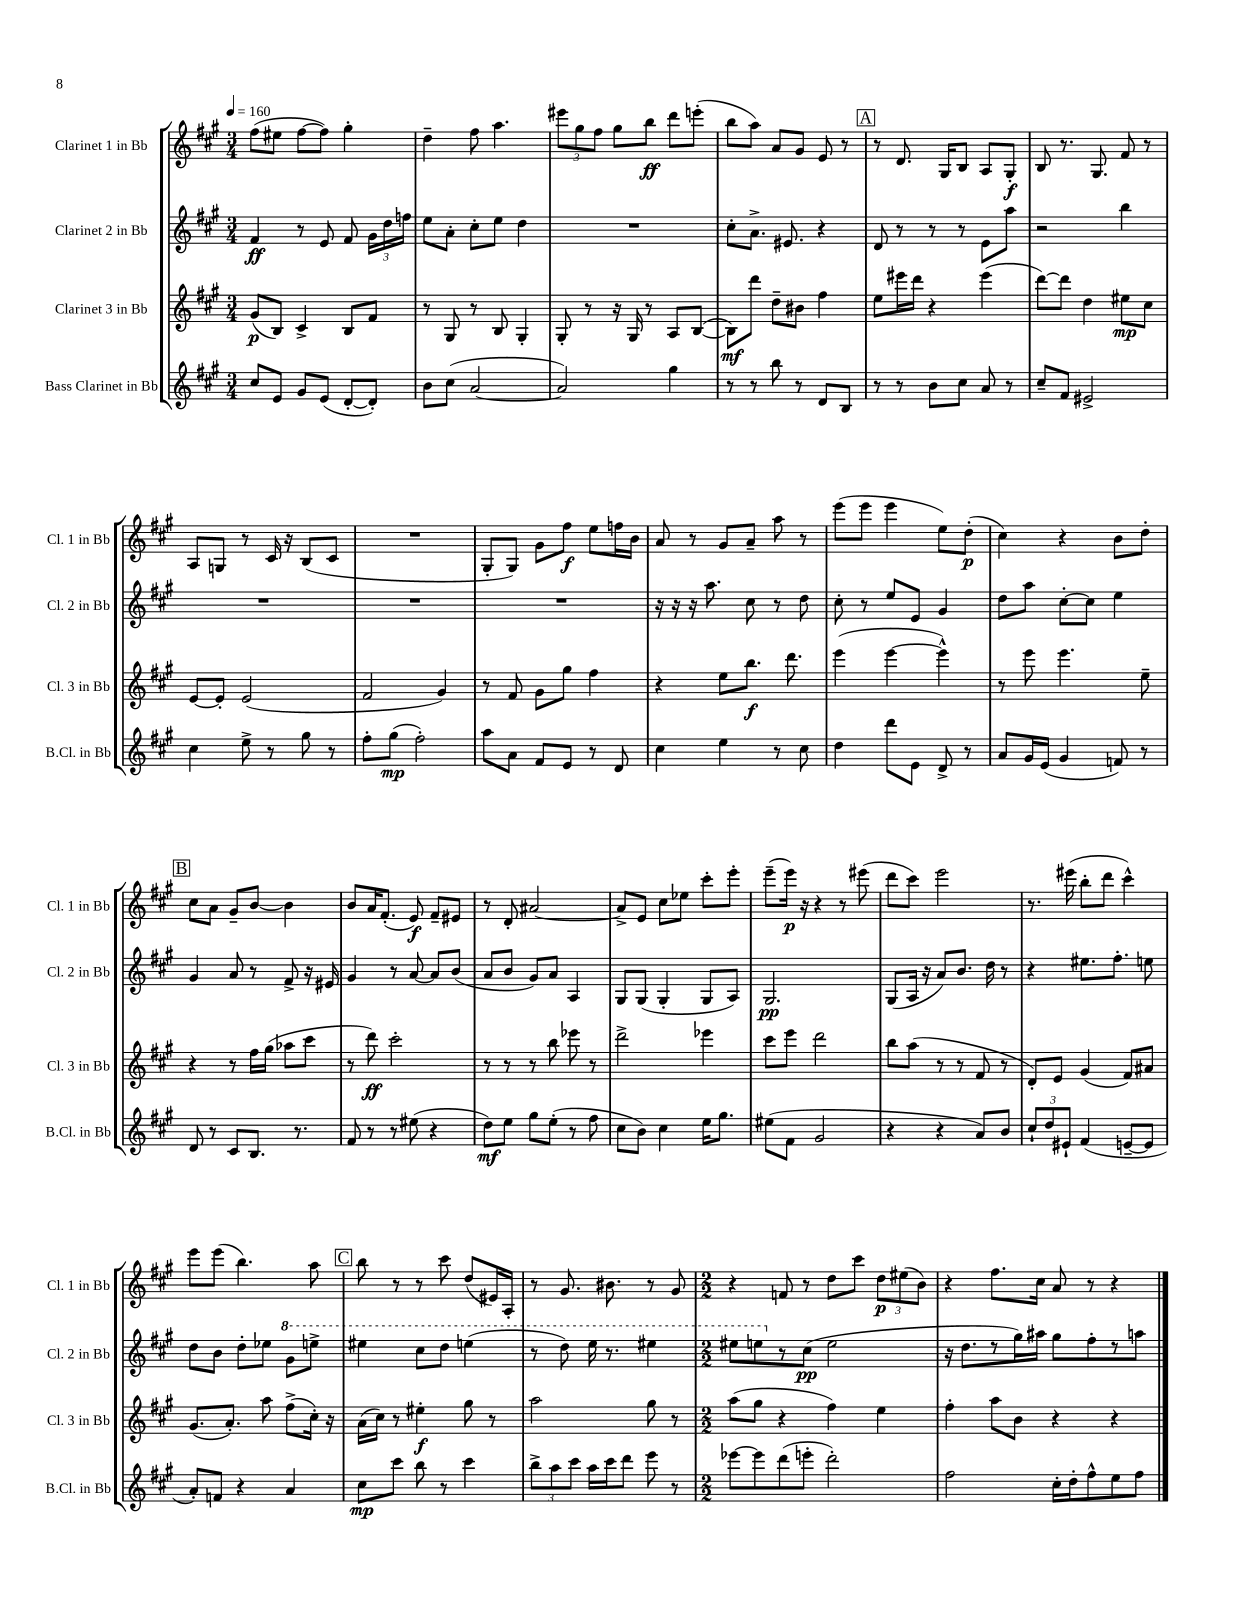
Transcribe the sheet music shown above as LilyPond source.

<<
\new StaffGroup <<
\new Staff = "s0" \with { instrumentName = "Clarinet 1 in Bb" shortInstrumentName = "Cl. 1 in Bb" } {
    \clef treble \key a \major \numericTimeSignature \time 3/4 \tempo 4 = 160
    \autoBeamOff fis''8[( eis''8] fis''8[~ fis''8]) gis''4-. |
    d''4-- fis''8 a''4. |
    \tuplet 3/2 { eis'''8[ gis''8 fis''8] } gis''8[ b''8]\ff d'''8[ e'''8]-.( |
    b''8[ a''8]) a'8[ gis'8] e'8 r8 |
    \mark \markup { \box "A" } r8 d'8. gis16[ b8] a8[ gis8]-.\f |
    b8 r8. gis8. fis'8 r8 |
    a8[ g8] r8 cis'16 r16 b8[( cis'8] |
    R2. |
    gis8[-. gis8]) gis'8[ fis''8]\f e''8[ f''16 b'16] |
    a'8 r8 gis'8[ a'8]-- a''8 r8 |
    e'''8[( e'''8] e'''4 e''8[) d''8]-.\p( |
    cis''4) r4 b'8[ d''8]-. |
    \mark \markup { \box "B" } cis''8[ a'8] gis'8[-- b'8]~ b'4 |
    b'8[ a'16 fis'8.]-.( e'8\f) fis'8[-- eis'8] |
    r8 d'8-. ais'2~ |
    ais'8[-> e'8] cis''8[ ees''8] cis'''8[-. e'''8]-. |
    e'''8[--( e'''16]\p) r16 r4 r8 eis'''8( |
    d'''8[ cis'''8]) e'''2 |
    r8. eis'''16( b''8[-. d'''8] cis'''4-^) |
    e'''8[ e'''8]( b''4.) a''8 |
    \mark \markup { \box "C" } b''8 r8 r8 cis'''8 d''8[( eis'16) a16]-. |
    r8 gis'8. bis'8. r8 gis'8 |
    \numericTimeSignature \time 2/2 r4 f'8 r8 d''8[ cis'''8] \tuplet 3/2 { d''8[\p eis''8( b'8]) } |
    r4 fis''8.[ cis''16] a'8 r8 r4 \bar "|." |
}
\new Staff = "s1" \with { instrumentName = "Clarinet 2 in Bb" shortInstrumentName = "Cl. 2 in Bb" } {
    \clef treble \key a \major \numericTimeSignature \time 3/4
    \autoBeamOff fis'4\ff r8 e'8 fis'8 \tuplet 3/2 { gis'16[ d''16 f''16] } |
    e''8[ a'8]-. cis''8[-. e''8] d''4 |
    R2. |
    cis''8[-. a'8.]-> eis'8. r4 |
    \mark \markup { \box "A" } d'8 r8 r8 r8 e'8[ a''8] |
    r2 b''4 |
    R2. |
    R2. |
    R2. |
    r16 r16 r16 a''8. cis''8 r8 d''8 |
    cis''8-. r8 e''8[ e'8] gis'4 |
    d''8[ a''8] cis''8[~-. cis''8] e''4 |
    \mark \markup { \box "B" } gis'4 a'8 r8 fis'8-> r16 eis'16 |
    gis'4 r8 a'8~ a'8[ b'8]( |
    a'8[ b'8] gis'8[) a'8] a4 |
    gis8[ gis8]( gis4-. gis8[ a8]) |
    gis2.\pp |
    gis8[( a16] r16 a'8[) b'8.] d''16 r8 |
    r4 eis''8.[ fis''8.]-. e''8 |
    d''8[ b'8] d''8[-. ees''8] \ottava #1 gis''8[ e'''!8]-> |
    \mark \markup { \box "C" } eis'''4 cis'''8[ d'''8] e'''4( |
    r8 d'''8) e'''16 r8. eis'''4 |
    \numericTimeSignature \time 2/2 eis'''8[ e'''8 \ottava #0 r8 cis''8]\pp( e''2 |
    r16 d''8.[ r8 gis''16) ais''16] gis''8[ fis''8-. r8 a''8] \bar "|." |
}
\new Staff = "s2" \with { instrumentName = "Clarinet 3 in Bb" shortInstrumentName = "Cl. 3 in Bb" } {
    \clef treble \key a \major \numericTimeSignature \time 3/4
    \autoBeamOff gis'8[\p( b8]) cis'4-> b8[ fis'8] |
    r8 gis8 r8 b8 gis4-. |
    gis8-. r8 r16 gis16 r8 a8[ b8]~( |
    b8[\mf) d'''8] d''8[-- bis'8] fis''4 |
    \mark \markup { \box "A" } e''8[ eis'''16 d'''16] r4 eis'''4( |
    d'''8[~) d'''8] d''4 eis''8[\mp cis''8] |
    e'8[~ e'8]-. e'2( |
    fis'2 gis'4) |
    r8 fis'8 gis'8[ gis''8] fis''4 |
    r4 e''8[ b''8.]\f d'''8. |
    e'''4( e'''4~ e'''4-^) |
    r8 e'''8 e'''4. e''8-- |
    \mark \markup { \box "B" } r4 r8 fis''16[ gis''16]( aes''8[ cis'''8] |
    r8 d'''8\ff) cis'''2-. |
    r8 r8 r8 b''8 ees'''8 r8 |
    d'''2-> ees'''4 |
    cis'''8[ e'''8] d'''2 |
    b''8[ a''8]( r8 r8 fis'8 r8 |
    d'8[-.) e'8] gis'4( fis'8[) ais'8] |
    gis'8.[( a'8.]-.) a''8 fis''8[->( cis''16]-.) r16 |
    \mark \markup { \box "C" } a'16[( cis''16]) r8 eis''4-.\f gis''8 r8 |
    a''2 gis''8 r8 |
    \numericTimeSignature \time 2/2 a''8[( gis''8] r4 fis''4) e''4 |
    fis''4-. a''8[ b'8] r4 r4 \bar "|." |
}
\new Staff = "s3" \with { instrumentName = "Bass Clarinet in Bb" shortInstrumentName = "B.Cl. in Bb" } {
    \clef treble \key a \major \numericTimeSignature \time 3/4
    \autoBeamOff cis''8[ e'8] gis'8[ e'8]( d'8[~-. d'8]-.) |
    b'8[ cis''8]( a'2~ |
    a'2) gis''4 |
    r8 r8 b''8 r8 d'8[ b8] |
    \mark \markup { \box "A" } r8 r8 b'8[ cis''8] a'8 r8 |
    cis''8[-- fis'8] eis'2-> |
    cis''4 e''8-> r8 gis''8 r8 |
    fis''8[-. gis''8]\mp( fis''2-.) |
    a''8[ a'8] fis'8[ e'8] r8 d'8 |
    cis''4 e''4 r8 cis''8 |
    d''4 d'''8[ e'8] d'8-> r8 |
    a'8[ gis'16 e'16]( gis'4 f'8) r8 |
    \mark \markup { \box "B" } d'8 r8 cis'8[ b8.] r8. |
    fis'8 r8 r8 eis''8( r4 |
    d''8[\mf) e''8] gis''8[ e''8]-.( r8 fis''8 |
    cis''8[ b'8]) cis''4 e''16[ gis''8.] |
    eis''8[( fis'8] gis'2 |
    r4 r4 a'8[) b'8] |
    \tuplet 3/2 { cis''8[-! d''8 eis'8]-! } fis'4( e'8[~-- e'8] |
    a'8[-.) f'8] r4 a'4 |
    \mark \markup { \box "C" } cis''8[\mp cis'''8] b''8 r8 cis'''4 |
    \tuplet 3/2 { b''8[-> a''8 cis'''8] } a''16[ cis'''16 d'''8] e'''8 r8 |
    \numericTimeSignature \time 2/2 ees'''8[~ ees'''8 d'''8( e'''8]-. d'''2-.) |
    fis''2 cis''16[-. d''16-. fis''8-^ e''8 fis''8] \bar "|." |
}
>>
>>
\layout { \context { \Score \remove "Bar_number_engraver" } }
